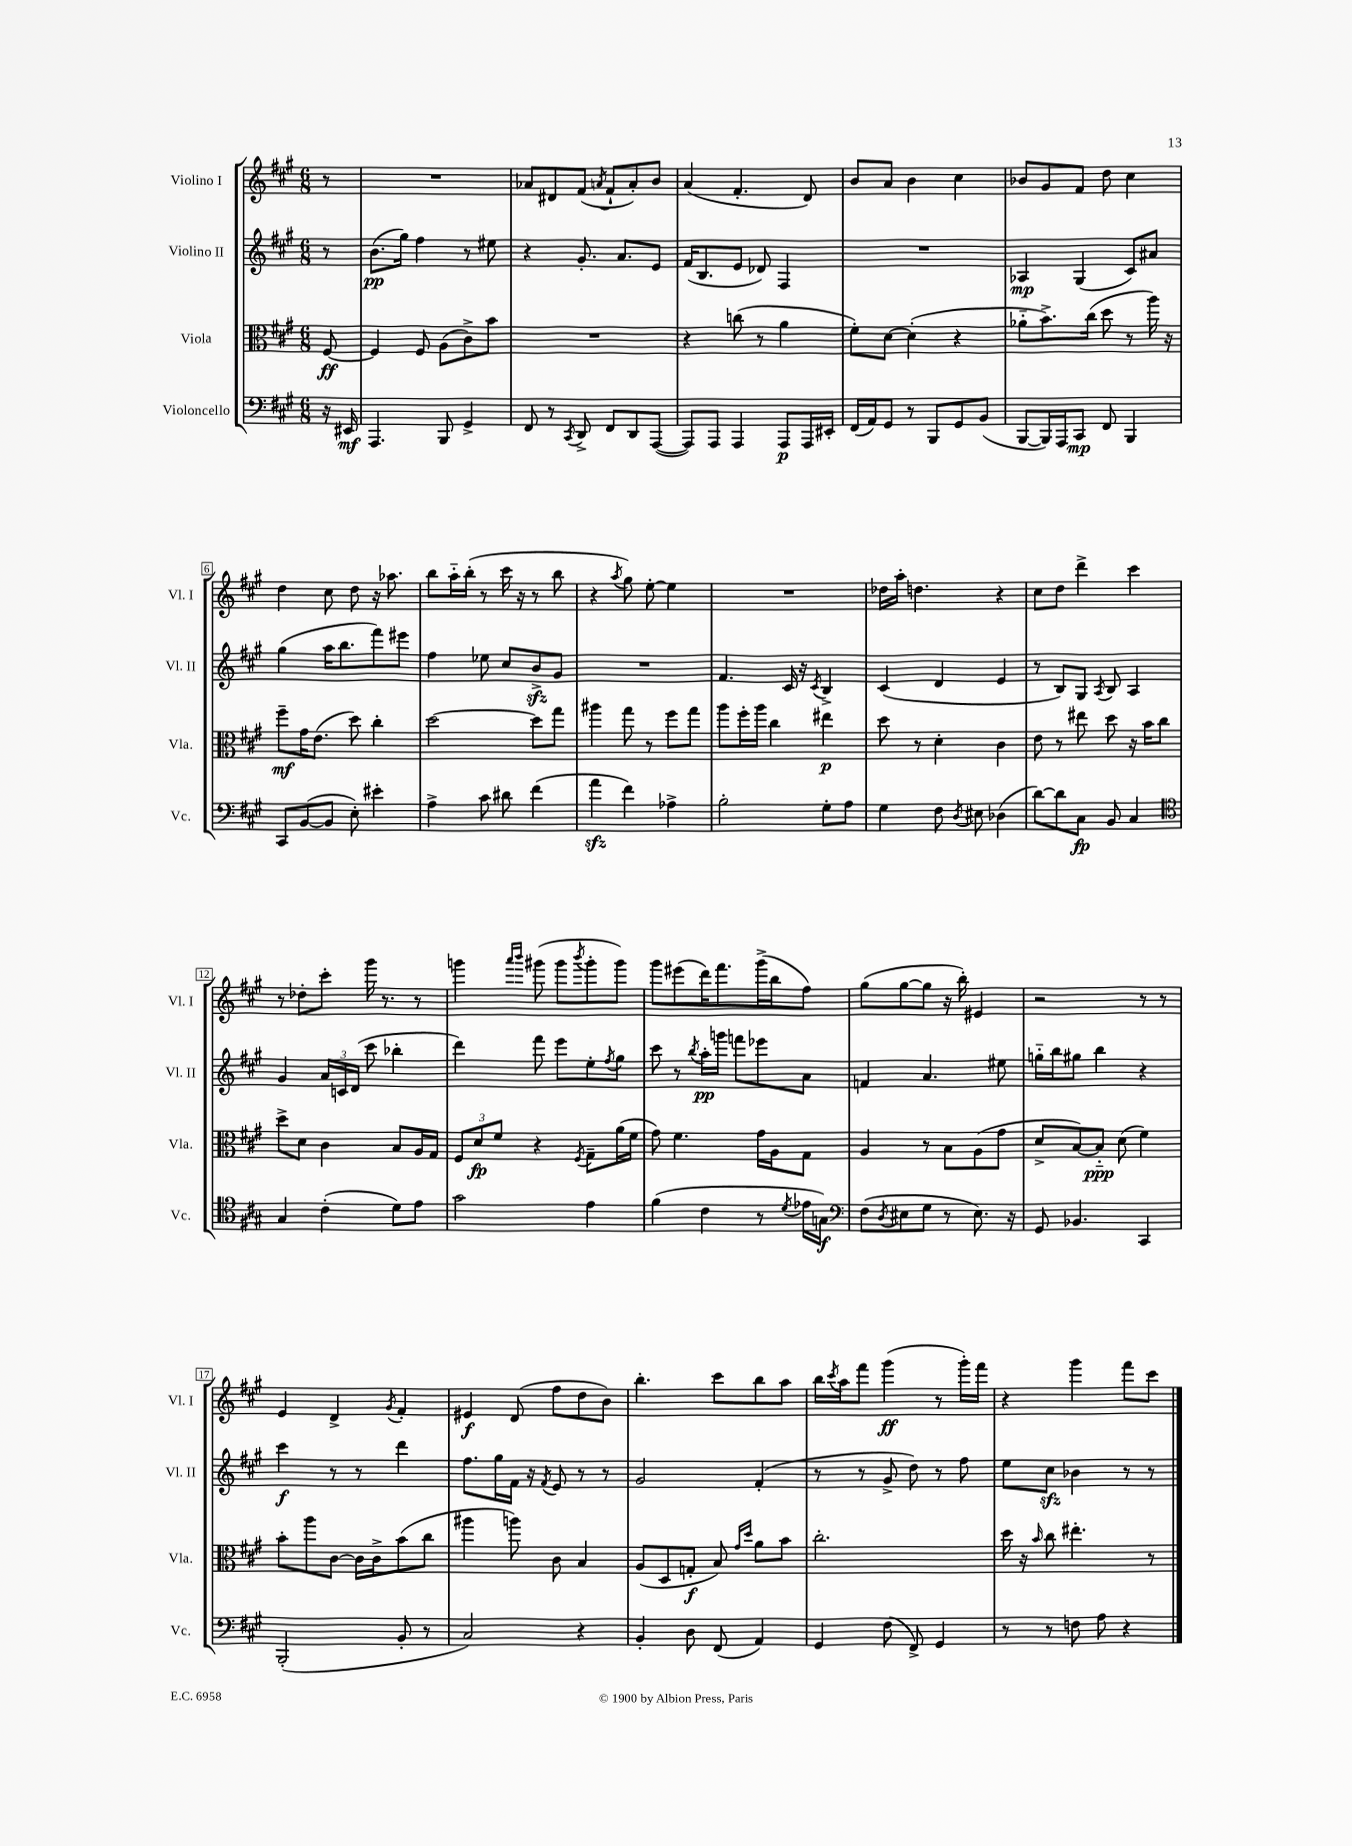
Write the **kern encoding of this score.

**kern	**kern	**kern	**kern
*staff4	*staff3	*staff2	*staff1
*clefF4	*clefC3	*clefG2	*clefG2
*k[f#c#g#]	*k[f#c#g#]	*k[f#c#g#]	*k[f#c#g#]
*M6/8	*M6/8	*M6/8	*M6/8
16r	[8F#/	8r	8r
16EE#/	.	.	.
=	=	=	=
4.AAA/	4F#/]	(8.b\L	2.r
.	.	16gg#\Jk)	.
.	8F#/	4ff#\	.
8BBB/	(8A\L	.	.
4GG#^/	8c#^\)	8r	.
.	8b\J	8ee#\	.
=	=	=	=
8FF#/	2.r	4r	8a-/L
8r	.	.	8d#/
8qCC#/	.	.	.
8DD^/	.	8.g#'/	(8f#/J
.	.	.	8qa/
8FF#/L	.	.	8f#`/L
.	.	8.a/L	.
8DD/	.	.	8a'/)
([8AAA/J	.	8e/J	8b/J
=	=	=	=
8AAA/]L)	4r	(16f#/LK	(4a/
.	.	8.B/	.
8AAA/J	.	.	.
4AAA/	(8cc\	8e/J	4.f#'/
.	8r	8d-/)	.
8AAA/L	4a\	4F#/	.
16AAA/L	.	.	8d/)
16EE#'/JJ	.	.	.
=	=	=	=
(16FF#/LL	8f#'\L)	2.r	8b/L
16AA/J)	.	.	.
8GG#/J	[8d\J	.	8a/J
8r	(4d'\]	.	4b\
8BBB/L	.	.	.
8GG#/	4r	.	4cc#\
(8BB/J	.	.	.
=	=	=	=
[8BBB/L	8a-'~\L	4A-/	8b-/L
16BBB/]L)	8.b^\)	.	8g#/
16AAA/J	.	.	.
8CC#/J	.	(4G#/	8f#/J
.	(16cc#\Jk	.	.
8FF#/	8dd\	.	8dd\
4BBB/	8r	8c#/L)	4cc#\
.	16aa\)	8a#/J	.
.	16r	.	.
=	=	=	=
8CC#/L	8ff#~\L	(4gg#\	4dd\
([8BB/	16g#\K	.	.
.	(8.e\J	.	.
8BB/]J	.	16aa\LK	8cc#\
.	.	8.bb\	.
8E'\)	8dd\)	.	8dd\
4e#'\	4cc#'\	8fff#\)	16r
.	.	.	8.aa-\
.	.	8eee#\J	.
=	=	=	=
4A^\	[2dd\	4ff#\	8bb\L
.	.	.	16aa'~\L
.	.	.	(16bb'\JJ
8c#\	.	8ee-\	8r
8d#\	.	8cc#/L	16ccc#\
.	.	.	16r
(4f#\	8dd\]L	8b^/	8r
.	8gg#\J	8g#/J	8bb\
=	=	=	=
4a\	4aa#\	2.r	4r
.	.	.	8qaa/
4f#\)	8gg#\	.	8gg#\)
.	8r	.	[8ee'\
4A-^\	8ff#\L	.	4ee\]
.	8gg#\J	.	.
=	=	=	=
2B'\	8aa\L	4.f#/	2.r
.	16ff#'\L	.	.
.	16aa\JJ	.	.
.	4cc#\	.	.
.	.	16c#/	.
.	.	16r	.
.	.	8qc#/	.
8G#'\L	4ee#\	4B^/	.
8A\J	.	.	.
=	=	=	=
4G#\	8dd\	(4c#/	16dd-\LL
.	.	.	16aa'\JJ
.	8r	.	4.dd\
8F#\	4d'\	4d/	.
8qD/	.	.	.
8E#\	.	.	.
(4D-\	4c#\	4e/	4r
=	=	=	=
[8d\L)	8e\	8r	8cc#\L
8d\]	8r	8B/L)	8dd\J
8C#\J	8ee#\	8G#/J	4ddd^\
.	.	8qA/	.
8BB/	8dd\	8B/	.
4C#/	16r	4A/	4ccc#\
.	16b\LK	.	.
.	8cc#\J	.	.
=	=	=	=
*clefC4	*	*	*
4G#/	8dd^\L	4g#/	8r
.	8d\J	.	8dd-'\L
(4c#'\	4c#\	24a/LL	8ccc#'\J
.	.	24c/	.
.	.	(24d/JJ	.
.	.	8ccc#\	16ggg#\
.	.	.	8.r
8d\L)	8B/L	4bb-'\	.
8e\J	16A/L	.	8r
.	16G#/JJ	.	.
=	=	=	=
2g#\	12F#/L	4ddd\)	4ggg\
.	12d/	.	.
.	12f#/J	.	.
.	.	.	16qqaaa/LL
.	.	.	16qqbbb/JJ
.	4r	8fff#\	(8ggg#\
.	.	8eee\L	8ggg#\L
.	8qF#/	.	8qbbb/
4e\	8G#~\L	8ee'\	8ggg#'\
.	.	8qff#/	.
.	(16a\L	8gg#\J	8ggg#\J)
.	16f#\JJ	.	.
=	=	=	=
(4f#\	8g#\)	8ccc#\	8ggg#\L
.	4.f#\	8r	(8eee#\
.	.	8qbb/	.
4c#\	.	16aa'\LL	16ddd\K)
.	.	16ggg\JJ	8.fff#\
.	.	8fff\L	.
8r	16g#\LL	8eee-\	(16ggg#^\L
.	16A\J	.	16bb\J
8qd/	.	.	.
16e-\LL	8G#\J	8a\J	8ff#\J)
16G\JJ)	.	.	.
=	=	=	=
*clefF4	*	*	*
(8F#\L	4A/	4f/	(8gg#\L
8qD/	.	.	.
8E#\	.	.	[8gg#\
8G#\J	8r	4.a/	8gg#\]J
8r	8B\L	.	16r
.	.	.	16bb'\)
8.E#\)	(8A\	.	4e#/
.	8g#\J	8ee#\	.
16r	.	.	.
=	=	=	=
8GG#/	8d^/L	16gg'~\LL	2r
.	.	16bb\J	.
4.BB-/	[8B/)	8gg#\J	.
.	8B'~/]J	4bb\	.
.	(8d\	.	.
4CC#/	4f#\)	4r	8r
.	.	.	8r
=	=	=	=
(2BBB'/	8b'\L	4ccc#\	4e/
.	8aa\	.	.
.	[8c#\J	8r	4d^/
.	16c#\]LL	8r	.
.	16c#^\J	.	.
.	.	.	8qg#/
8BB'/	(8b\	4ddd\	4f#'/
8r	8cc#\J	.	.
=	=	=	=
2C#/)	4aa#\	8.ff#\L	4e#/
.	.	16gg#\L	.
.	8aa\)	16f#\JJ	(8d/
.	.	16r	.
.	.	8qf#/	.
.	8c#\	8e/	8ff#\L
4r	4B/	8r	8dd\
.	.	8r	8b\J)
=	=	=	=
4BB'/	(8A/L	2g#/	4.bb'\
.	8D/	.	.
8D\	8G'/J	.	.
(8FF#/	8B/)	.	8ccc#\L
.	16qqg#/LL	.	.
.	16qqdd/JJ	.	.
4AA/)	8a\L	(4f#'/	8bb\
.	8b\J	.	8aa\J
=	=	=	=
4GG#/	2.cc#'\	8r	16bb\LL
.	.	.	8qccc#/
.	.	.	16aa\J
.	.	8r	8fff#\J
(8F#\	.	8g#^/	(4ggg#\
8FF#^/)	.	8dd\)	.
4GG#/	.	8r	8r
.	.	8ff#\	16ggg#'\LL)
.	.	.	16fff#\JJ
=	=	=	=
8r	16dd\	8ee\L	4r
.	16r	.	.
.	16qqb/	.	.
8r	8cc#\	8cc#\J	.
8F\	4.ee#'\	4b-\	4ggg#\
8A\	.	.	.
4r	.	8r	8fff#\L
.	8r	8r	8ccc#\J
==	==	==	==
*-	*-	*-	*-
